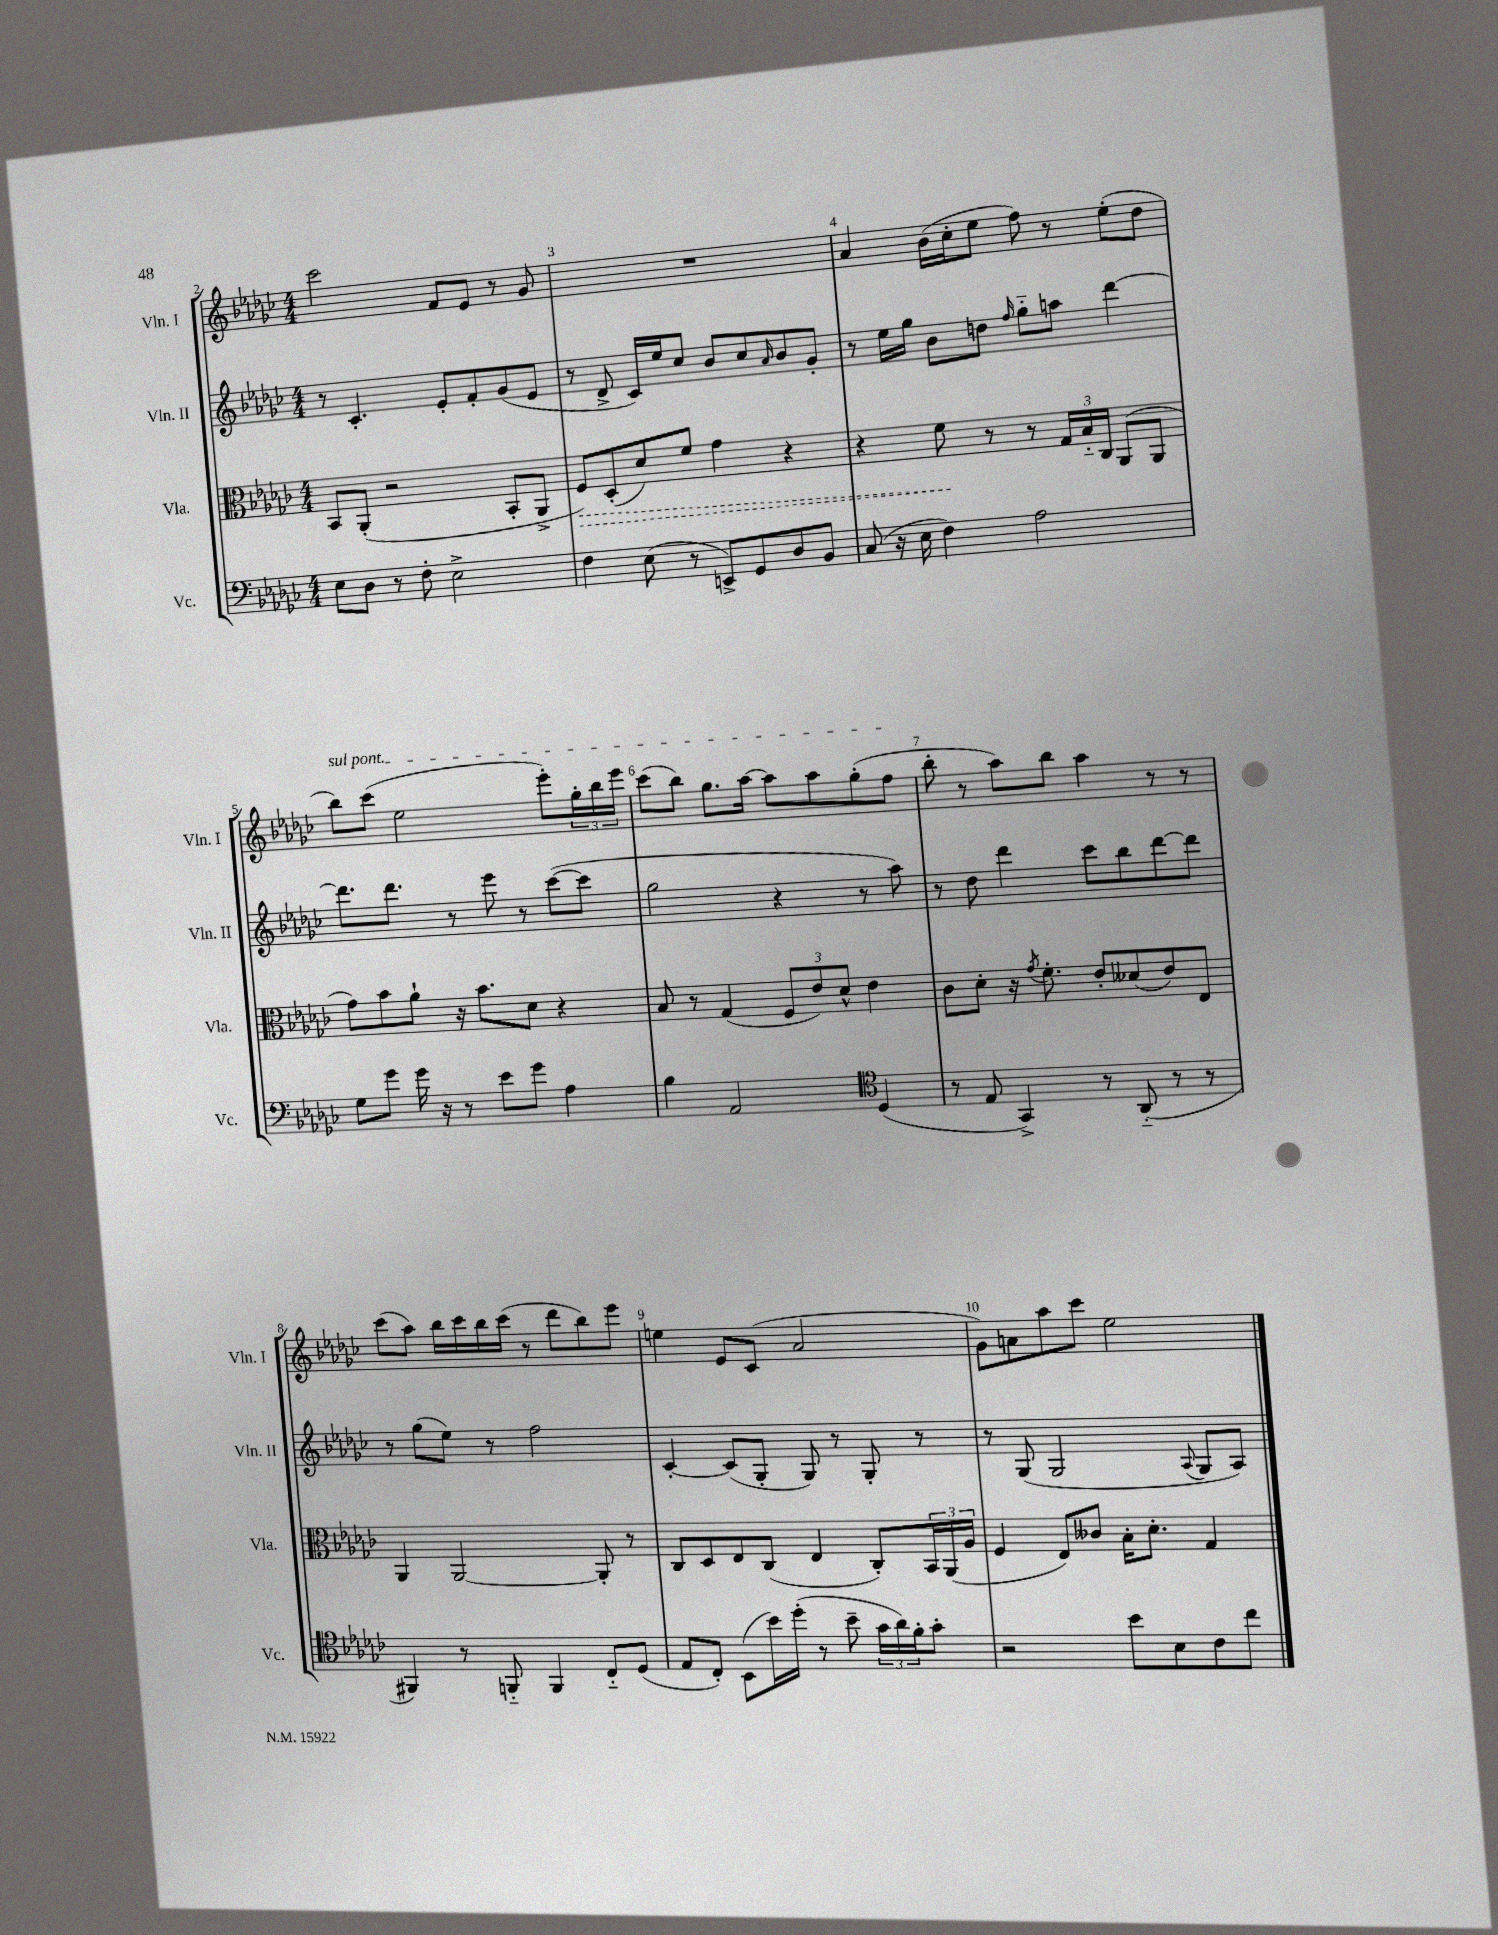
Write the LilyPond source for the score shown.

<<
\new StaffGroup <<
\new Staff = "s0" \with { instrumentName = "Vln. I" shortInstrumentName = "Vln. I" } {
    \clef treble \key ges \major \numericTimeSignature \time 4/4
    ces'''2 f'8 ees'8 r8 ges'8 |
    R1 |
    aes'4 bes'16( ces''16-. ees''8 f''8) r8 ees''8-.( des''8 |
    \once \override TextSpanner.bound-details.left.text = \markup { \italic "sul pont." } bes''8\startTextSpan) ces'''8( ees''2 ees'''8-.) \tuplet 3/2 { ges''16-. bes''16 ees'''16 } |
    ces'''8( bes''8) ges''8. aes''16~ aes''8 aes''8 ges''8-.( f''8\stopTextSpan |
    bes''8-. r8 aes''8) bes''8 aes''4 r8 r8 |
    ces'''8( aes''8) bes''16 ces'''16 bes''16 ces'''16( r8 des'''8 bes''8) ees'''8 |
    e''4 ees'8 ces'8( aes'2 |
    ges'8) a'8 aes''8 ces'''8 ees''2 \bar "|." |
}
\new Staff = "s1" \with { instrumentName = "Vln. II" shortInstrumentName = "Vln. II" } {
    \clef treble \key ges \major \numericTimeSignature \time 4/4
    r8 ces'4.-. ees'8-. f'8-. ges'8( ees'8 |
    r8 des'8-> ces'16) ees''16 ces''8 bes'8 ces''8 \grace { aes'16 } bes'8 ges'8-. |
    r8 ees''16 ges''16 bes'8 d''8 \grace { f''16 } ges''8-_ a''8 des'''4~ |
    des'''8. des'''8. r8 ees'''8 r8 ces'''8~( ces'''8 |
    ges''2 r4 r8 aes''8) |
    r8 des''8 des'''4 ces'''8 bes''8 des'''8~ des'''8 |
    r8 ges''8( ees''8) r8 f''2 |
    ces'4~-. ces'8( ges8-. ges8) r8 ges8-. r8 |
    r8 ges8( ges2 \appoggiatura { aes8 } ges8 aes8) \bar "|." |
}
\new Staff = "s2" \with { instrumentName = "Vla." shortInstrumentName = "Vla." } {
    \clef alto \key ges \major \numericTimeSignature \time 4/4
    bes,8 aes,8-.( r2 bes,8-. aes,8-> |
    \once \override Hairpin.style = #'dashed-line f8\>) des8-.( des'8) f'8 ges'4 r4 |
    r4 f'8\! r8 r8 \tuplet 3/2 { ges16 bes16-_ ces16 } aes,8( aes,8 |
    ges'8) bes'8 aes'8-! r16 bes'8. des'8 r4 |
    bes8 r8 ges4( \tuplet 3/2 { f8 ees'8) des'8-^ } ees'4 |
    ces'8 des'8-. r16 \acciaccatura { ges'8 } f'8.-. ees'8-. deses'8( ees'8) ees8 |
    aes,4 aes,2~ aes,8-. r8 |
    ces8 des8 ees8 ces8( ees4 ces8-.) \tuplet 3/2 { bes,16 aes,16( aes16 } |
    f4 ees8) ceses'8 bes16-. des'8.-. ges4 \bar "|." |
}
\new Staff = "s3" \with { instrumentName = "Vc." shortInstrumentName = "Vc." } {
    \clef bass \key ges \major \numericTimeSignature \time 4/4
    ees8 des8 r8 f8-. ees2-> |
    f4 ees8( r8 e,8->) ges,8 des8 bes,8 |
    ces8( r16 ees16 f4) aes2 |
    ges8 ges'8 ges'16 r16 r8 ees'8 ges'8 aes4 |
    bes4 aes,2 \clef tenor des4( |
    r8 ees8 ges,4->) r8 aes,8-_( r8 r8 |
    fis,4) r8 f,8-_ f,4 ces8-_ des8( |
    ees8 ces8-.) bes,8( bes'16) des''16-.( r8 bes'8-- \tuplet 3/2 { ges'16 aes'16) f'16-. } ges'8-. |
    r2 bes'8 bes8 ces'8 ces''8 \bar "|." |
}
>>
>>
\layout { \context { \Score currentBarNumber = #2 \override BarNumber.break-visibility = ##(#f #t #t) barNumberVisibility = #all-bar-numbers-visible } }
